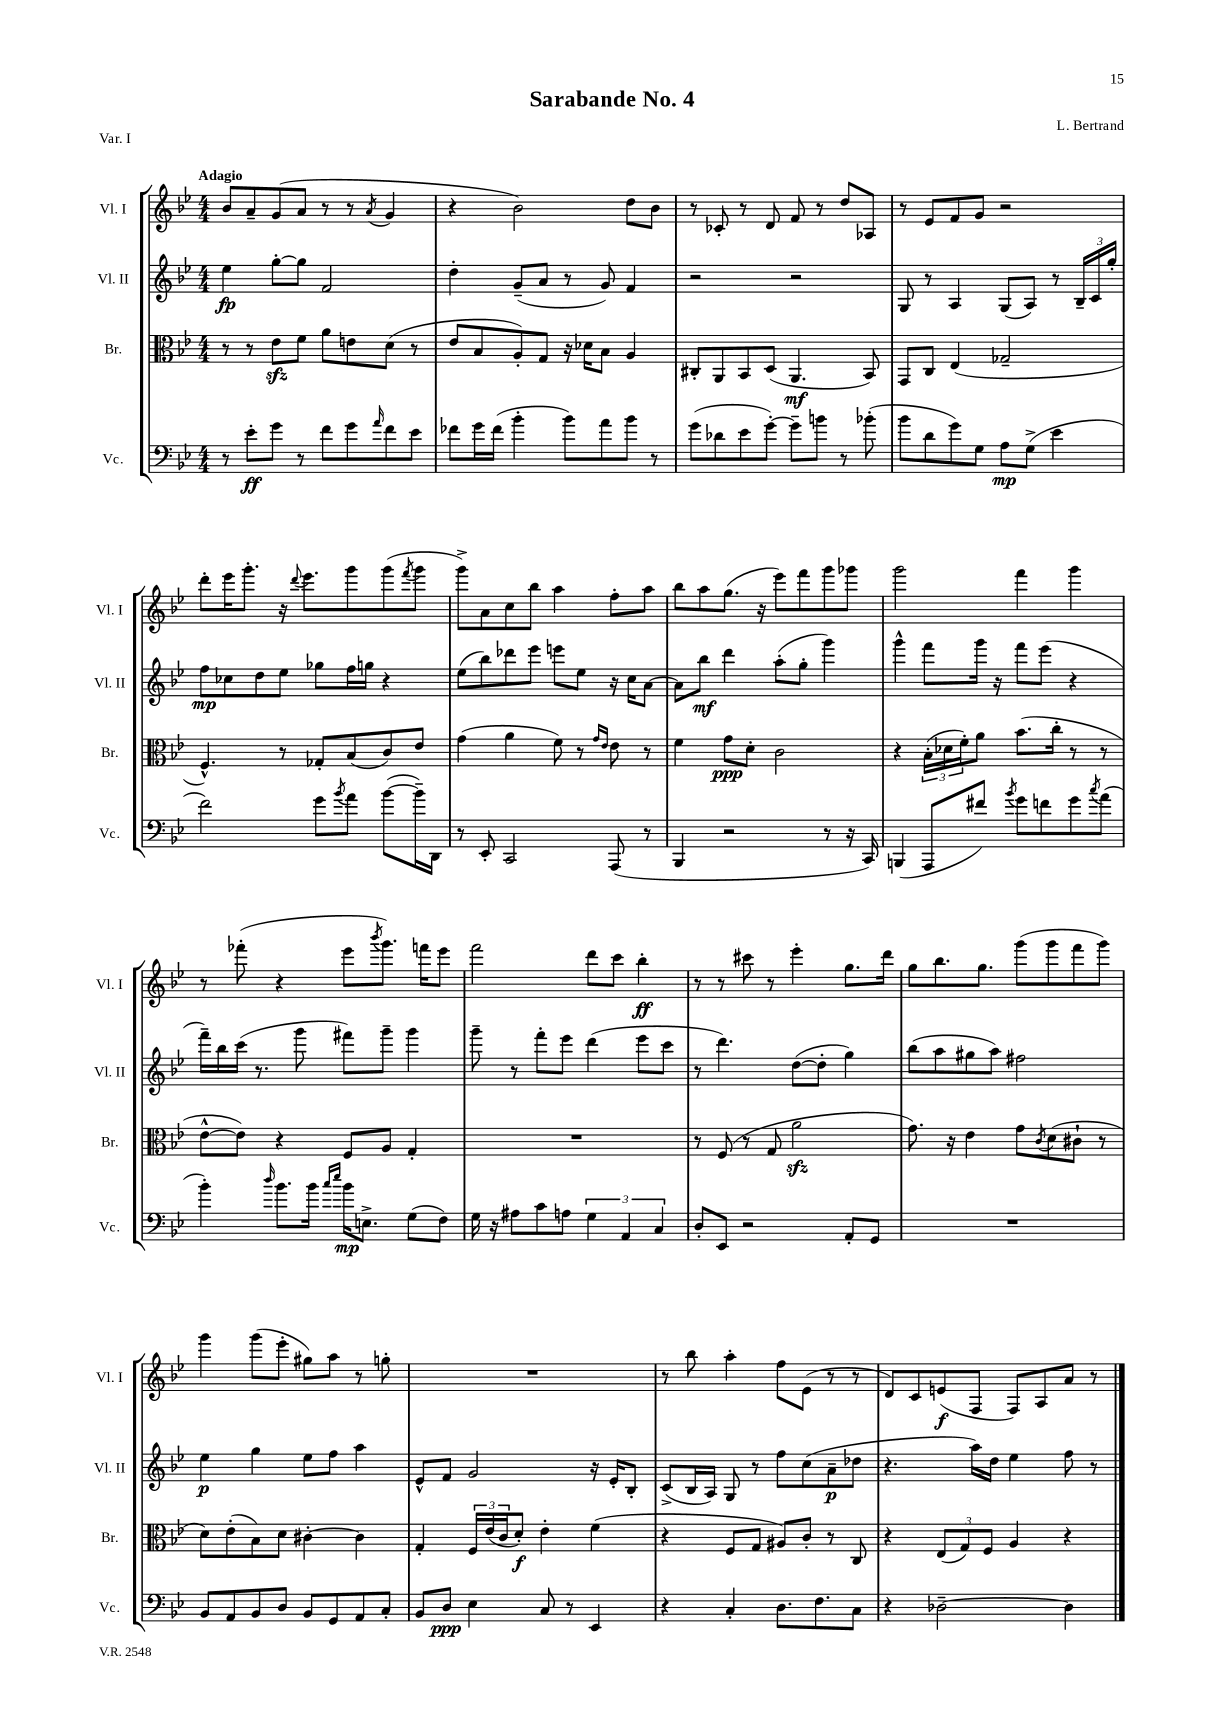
\header { title = "Sarabande No. 4" composer = "L. Bertrand" piece = "Var. I" }
<<
\new StaffGroup <<
\new Staff = "s0" \with { instrumentName = "Vl. I" shortInstrumentName = "Vl. I" } {
    \clef treble \key bes \major \numericTimeSignature \time 4/4 \tempo "Adagio"
    bes'8 a'8-- g'8( a'8 r8 r8 \acciaccatura { a'8 } g'4 |
    r4 bes'2) d''8 bes'8 |
    r8 ces'8-. r8 d'8 f'8 r8 d''8 aes8 |
    r8 ees'8 f'8 g'8 r2 |
    d'''8-. ees'''16 g'''8.-. r16 \appoggiatura { d'''8 } ees'''8. g'''8 g'''8( \acciaccatura { f'''8 } g'''8 |
    g'''8->) a'8 c''8 bes''8 a''4 f''8-. a''8 |
    bes''8 a''8 g''8.( r16 ees'''8) f'''8 g'''8 ges'''8 |
    g'''2 f'''4 g'''4 |
    r8 fes'''8-.( r4 ees'''8 \acciaccatura { bes'''8 } g'''8.) f'''16 ees'''8 |
    f'''2 d'''8 c'''8 bes''4-.\ff |
    r8 r8 cis'''8 r8 ees'''4-. g''8. d'''16 |
    g''8 bes''8. g''8. g'''8( g'''8 f'''8 g'''8) |
    g'''4 g'''8( ees'''8-. gis''8) a''8 r8 g''8-. |
    R1 |
    r8 bes''8 a''4-. f''8 ees'8( r8 r8 |
    d'8) c'8 e'8\f( f8 f8) a8 a'8 r8 \bar "|." |
}
\new Staff = "s1" \with { instrumentName = "Vl. II" shortInstrumentName = "Vl. II" } {
    \clef treble \key bes \major \numericTimeSignature \time 4/4
    ees''4\fp g''8~-. g''8 f'2 |
    d''4-. g'8--( a'8 r8 g'8) f'4 |
    r2 r2 |
    g8 r8 a4 g8( a8) r8 \tuplet 3/2 { bes16-- c'16 g''16-. } |
    f''8\mp ces''8 d''8 ees''8 ges''8 f''16 g''16 r4 |
    ees''8( bes''8) des'''8 ees'''8 e'''8 ees''8 r16 c''16 a'8~ |
    a'8 bes''8\mf d'''4 a''8-.( g''8-. g'''4) |
    g'''4-^ f'''8 g'''16 r16 f'''8 ees'''8( r4 |
    f'''16--) bes''16 c'''16( r8. g'''8 fis'''8) g'''8-- g'''4 |
    g'''8-- r8 f'''8-. ees'''8 d'''4( ees'''8 c'''8 |
    r8 d'''4.) d''8~( d''8-. g''4) |
    bes''8( a''8 gis''8 a''8) fis''2 |
    ees''4\p g''4 ees''8 f''8 a''4 |
    ees'8-^ f'8 g'2 r16 ees'16-. bes8-. |
    c'8->( bes16 a16) g8 r8 f''8 c''8( a'8--\p des''8 |
    r4. a''16) d''16 ees''4 f''8 r8 \bar "|." |
}
\new Staff = "s2" \with { instrumentName = "Br." shortInstrumentName = "Br." } {
    \clef alto \key bes \major \numericTimeSignature \time 4/4
    r8 r8 ees'8\sfz f'8 a'8 e'8 d'8( r8 |
    ees'8 bes8 a8-.) g8 r16 des'16 bes8 a4 |
    cis8-. a,8 bes,8 d8( a,4.\mf bes,8) |
    g,8 c8 ees4( ges2-- |
    f4.-^) r8 ges8-. bes8( c'8) ees'8 |
    g'4( a'4 f'8) r8 \grace { g'16 ees'16 } ees'8 r8 |
    f'4 g'8\ppp d'8-. c'2 |
    r4 \tuplet 3/2 { bes16-.( des'16 f'16-.) } a'8 bes'8.( c''16-. r8 r8 |
    ees'8~-^ ees'8) r4 f8 a8 g4-. |
    R1 |
    r8 f8( r8 g8 a'2\sfz |
    g'8.) r16 ees'4 g'8 \acciaccatura { c'8 } d'8( cis'8-! r8 |
    d'8) ees'8-.( bes8) d'8 cis'4~-. cis'4 |
    g4-. \tuplet 3/2 { f16 ees'16( c'16 } d'8-.\f) ees'4-. f'4( |
    r4 f8 g8 ais8) c'8-. r8 c8 |
    r4 \tuplet 3/2 { ees8( g8) f8 } a4 r4 \bar "|." |
}
\new Staff = "s3" \with { instrumentName = "Vc." shortInstrumentName = "Vc." } {
    \clef bass \key bes \major \numericTimeSignature \time 4/4
    r8 ees'8-.\ff g'8 r8 f'8 g'8 \grace { a'16 } f'8 ees'8 |
    fes'8 g'16 fes'16( bes'4-. bes'8) a'8 bes'8 r8 |
    g'8( des'8 ees'8 g'8~-.) g'8-- b'8 r8 bes'8-.( |
    bes'8 d'8 g'8) g8 a8\mp g8->( ees'4 |
    f'2) g'8 \acciaccatura { bes'8 } a'8 bes'8~( bes'16--) d,16 |
    r8 ees,8-. c,2 a,,8( r8 |
    bes,,4 r2 r8 r16 c,16) |
    b,,4( a,,8 fis'8) \acciaccatura { bes'8 } g'8 f'8 g'8 \acciaccatura { c''8 } a'8( |
    bes'4-.) \grace { d''16 } bes'8. bes'16 \grace { c''16 ees''16 } bes'16\mp e8.-> g8( f8) |
    g16 r16 ais8 c'8 a8 \tuplet 3/2 { g4 a,4 c4 } |
    d8-. ees,8 r2 a,8-. g,8 |
    R1 |
    bes,8 a,8 bes,8 d8 bes,8 g,8 a,8 c8-. |
    bes,8 d8\ppp ees4 c8 r8 ees,4 |
    r4 c4-. d8. f8. c8 |
    r4 des2~-- des4 \bar "|." |
}
>>
>>
\layout { \context { \Score \remove "Bar_number_engraver" } }
